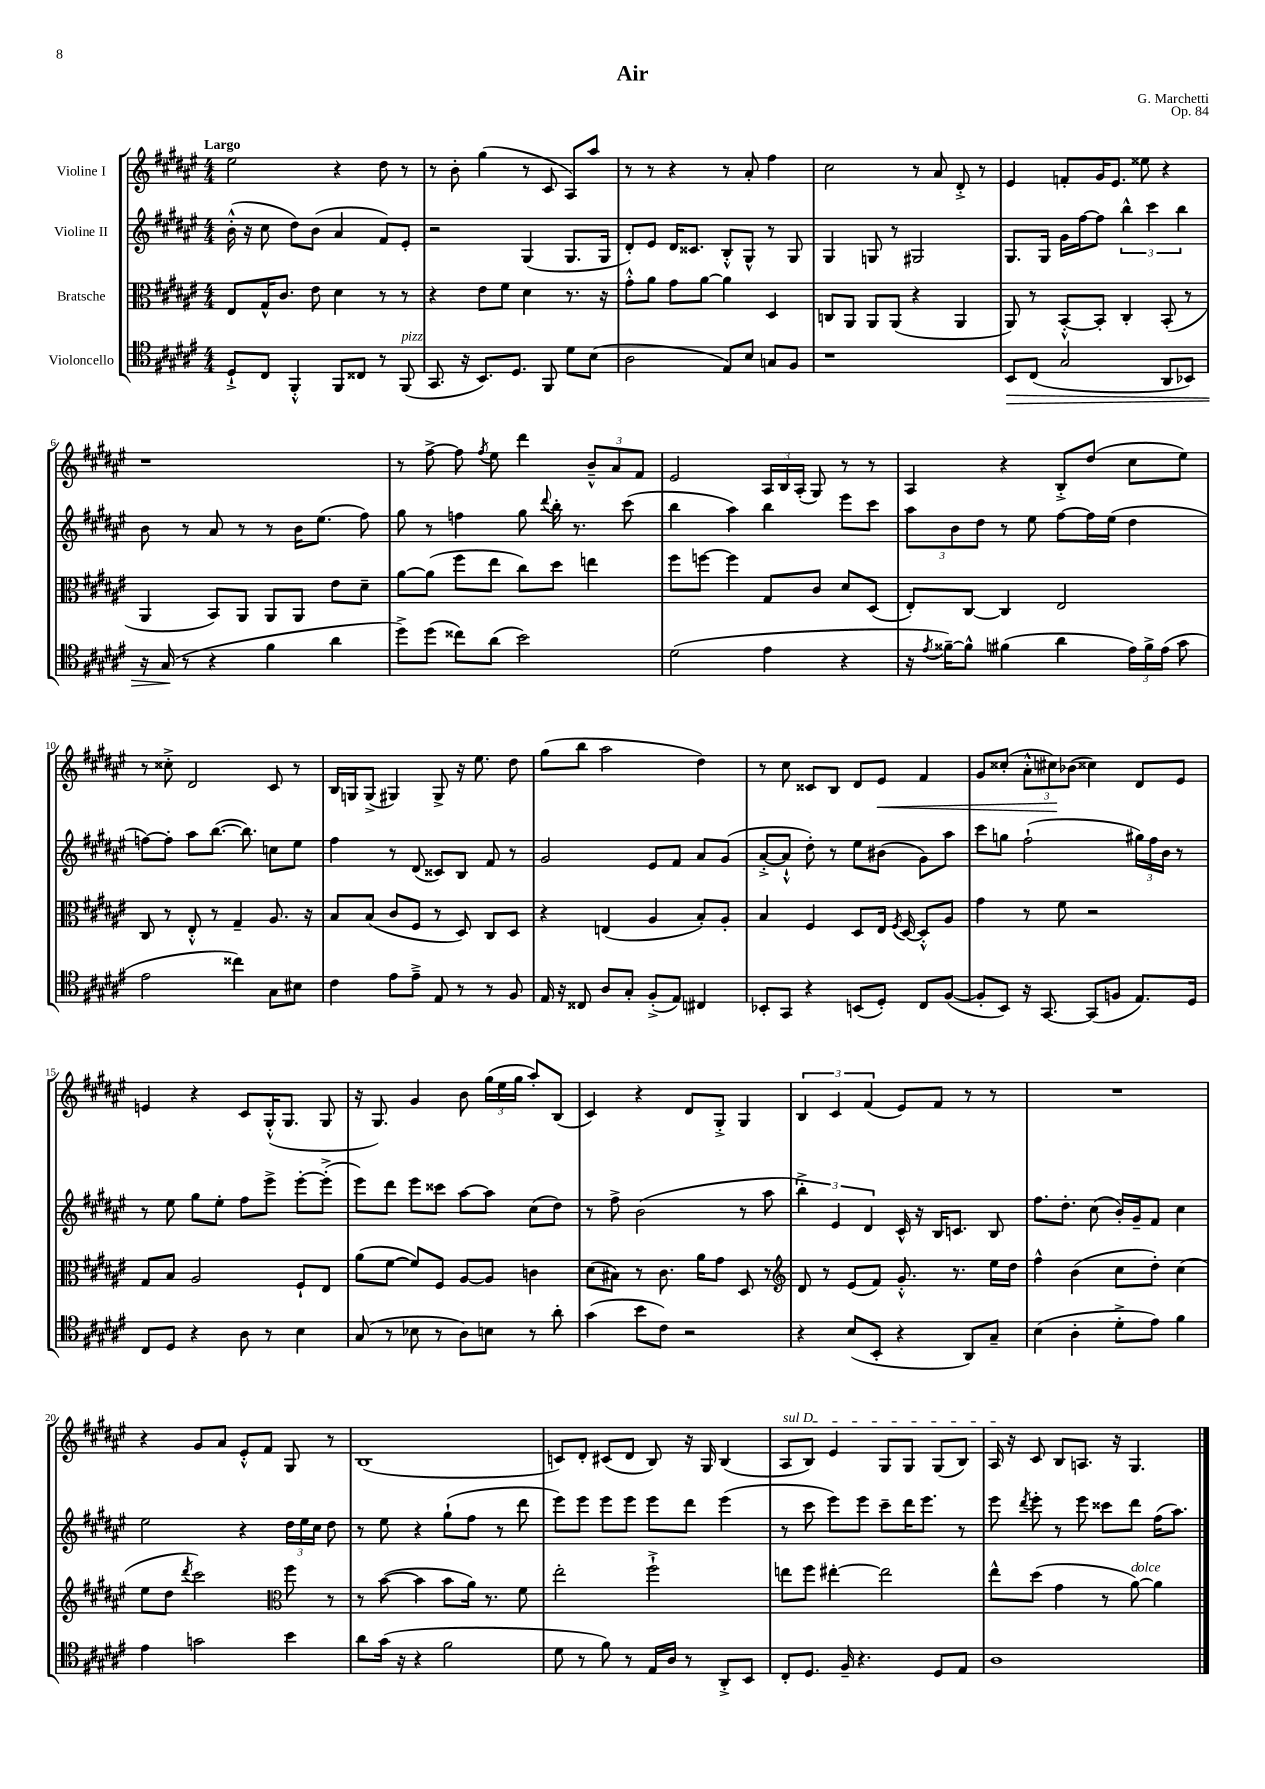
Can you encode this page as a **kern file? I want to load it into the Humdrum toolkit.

**kern	**kern	**kern	**kern
*staff4	*staff3	*staff2	*staff1
*clefC4	*clefC3	*clefG2	*clefG2
*k[f#c#g#d#a#e#]	*k[f#c#g#d#a#e#]	*k[f#c#g#d#a#e#]	*k[f#c#g#d#a#e#]
*M4/4	*M4/4	*M4/4	*M4/4
8D#`^/L	8E#/L	(16b'^^\	2ee#\
.	.	16r	.
8C#/J	16G#^^/K	8cc#\	.
.	8.c#/J	.	.
4FF#'^^/	.	8dd#\L)	.
.	8e#\	(8b\J	.
8FF#/L	4d#\	4a#/	4r
8C##/J	.	.	.
8r	8r	8f#/L)	8dd#\
(8FF#/	8r	8e#'/J	8r
=	=	=	=
8.GG#/	4r	2r	8r
.	.	.	8b'\
16r	.	.	.
8.BB/L)	8e#\L	.	(4gg#\
.	8f#\J	.	.
8.D#/J	.	.	.
.	4d#\	(4G#/	8r
8FF#/	.	.	8c#/
8d#\L	8.r	8.G#/L	8A#/L)
(8B\J	.	.	8aa#/J
.	16r	16G#/Jk	.
=	=	=	=
2A#\	8g#'^^\L	8d#'/L)	8r
.	8a#\J	8e#/J	8r
.	8g#\L	16d#/LK	4r
.	.	8.c##/J	.
.	[8a#\J	.	.
8E#/L)	4a#\]	8B'^^/L	8r
8B/J	.	8G#^^/J	8a#'/
8G/L	4D#/	8r	4ff#\
8F#/J	.	8G#/	.
=	=	=	=
1r	8C/L	4G#/	2cc#\
.	8AA#/J	.	.
.	8AA#/L	8G/	.
.	(8AA#/J	8r	.
.	4r	2G#/	8r
.	.	.	8a#/
.	4AA#/	.	8d#'^/
.	.	.	8r
=	=	=	=
8BB/L	8AA#/)	8.G#/L	4e#/
(8C#/J	8r	.	.
.	.	16G#/Jk	.
2G#/	[8BB'^^/L	16g#\LL	8f'/L
.	.	[16ff#\J	.
.	8BB'/]J	8ff#\]J	16g#/K
.	.	.	8.e#/J
.	4C#'/	6bb^^\	.
.	.	.	8ee##\
.	.	6ccc#\	.
8AA#/L	(8BB'/	.	4r
.	.	6bb\	.
8BB-/J)	8r	.	.
=	=	=	=
16r	4AA#/	8b\	1r
(16G#/	.	.	.
8r	.	8r	.
4r	8BB/L)	8a#/	.
.	8AA#/J	8r	.
4f#\	8AA#/L	8r	.
.	8AA#/J	16b\LK	.
.	.	(8.ee#\J	.
4a#\	8e#\L	.	.
.	8d#~\J	8ff#\)	.
=	=	=	=
8dd#^\L)	[8a#\L	8gg#\	8r
(8dd#\J	(8a#\]J	8r	[8ff#^\
8cc##\L)	8ff#\L	4ff\	8ff#\]
.	.	.	8qff#/
(8a#\J	8ee#\J	.	8ee#\
2b\)	8cc#\L)	8gg#\	4ddd#\
.	.	8qqddd#/	.
.	8dd#\J	16bb'\	.
.	.	8.r	.
.	4ee\	.	12b~^^/L
.	.	.	12a#/
.	.	(8ccc#\	.
.	.	.	12f#/J
=	=	=	=
(2d#\	8ff#\L	4bb\	2e#/
.	[8ff\J	.	.
.	4ff\]	4aa#\)	.
4e#\	8G#/L	4bb\	24A#/LL
.	.	.	24B/
.	.	.	(24A#'/JJ
.	8c#/J	.	8G#/)
4r	8d#/L	8eee#\L	8r
.	(8D#/J	8ccc#\J	8r
=	=	=	=
16r	8E#'/L)	12aa#\L	4A#/
8qe#/	.	.	.
[16f##~\LK)	.	.	.
.	.	12b\	.
8f##^^\]J	[8C#/J	.	.
.	.	12dd#\J	.
(4f#\	4C#/]	8r	4r
.	.	8ee#\	.
4a#\	2E#/	[8ff#\L	8B'^/L
.	.	16ff#\]L	(8dd#/J
.	.	(16ee#\JJ	.
24e#\LL)	.	4dd#\	8cc#\L
24f#^\	.	.	.
(24e#\JJ	.	.	.
8g#\	.	.	8ee#\J)
=	=	=	=
2e#\	8C#/	[8ff\L)	8r
.	8r	8ff'\]J	8cc##'^\
.	8E#'^^/	8aa#\L	2d#/
.	8r	([8.bb\J	.
4cc##\)	4G#~/	.	.
.	.	8.bb\])	.
8G#\L	8.A#/	8cc\L	8c#/
8B#\J	.	8ee#\J	8r
.	16r	.	.
=	=	=	=
4c#\	8B/L	4ff#\	16B/LL
.	.	.	16G/J
.	(8B/J	.	(8G^/J
8e#\L	8c#/L	8r	4G#/)
8e#~^\J	8F#/J	(8d#/	.
8E#/	8r	8c##/L)	8G#^/
8r	8D#/)	8B/J	16r
.	.	.	8.ee#\
8r	8C#/L	8f#/	.
8F#/	8D#/J	8r	8dd#\
=	=	=	=
16E#/	4r	2g#/	(8gg#\L
16r	.	.	.
8C##/	.	.	8bb\J
8A#/L	(4E/	.	2aa#\
8G#'/J	.	.	.
(8F#'^/L	4A#/	8e#/L	.
8E#/J)	.	8f#/J	.
4C#/	8B'/L)	8a#/L	4dd#\)
.	8A#'/J	(8g#/J	.
=	=	=	=
8BB-'/L	4B/	[8a#'^/L	8r
8GG#/J	.	8a#`^^/]J	8cc#\
4r	4F#/	8dd#'\)	8c##/L
.	.	8r	8B/J
(8BB/L	8D#/L	8ee#\L	8d#/L
8D#'/J)	16E#/Jk	(8b#\J	8e#/J
.	8qF#/	.	.
.	[16D#/	.	.
8C#/L	8D#'^^/]L	8g#\L)	4f#/
([8F#/J	8A#/J	8aa#\J	.
=	=	=	=
8F#'/]L	4g#\	8ccc#\L	8g#/L
8BB/J)	.	8gg\J	(8cc##'/J
16r	8r	(2ff#`\	12a#'^^\L
[8.GG#/	.	.	.
.	.	.	12cc#\)
.	8f#\	.	.
.	.	.	(12b-\J
(8GG#/]L	2r	.	4cc##\)
8F/J	.	.	.
8.E#/L)	.	24gg#\LL)	8d#/L
.	.	24ff#\	.
.	.	24b\JJ	.
.	.	8r	8e#/J
16D#/Jk	.	.	.
=	=	=	=
8C#/L	8G#/L	8r	4e/
8D#/J	8B/J	8ee#\	.
4r	2A#/	8gg#\L	4r
.	.	8ee#'\J	.
8A#\	.	8ff#\L	8c#/L
8r	.	8eee#^\J	(16G#'^^/K
.	.	.	8.G#/J
4B\	8F#`/L	[8eee#'\L	.
.	8E#/J	(8eee#'^\]J	8G#/
=	=	=	=
(8G#/	(8a#\L	8eee#\L)	16r
.	.	.	8.G#/)
8r	[8f#\J	8ddd#\J	.
8B-\	8f#/]L)	8eee#\L	4g#/
8r	8F#/J	8ccc##\J	.
8A#\L)	[8A#/L	[8aa#\L	8b\
8B\J	8A#/]J	8aa#\]J	(24gg#\LL
.	.	.	24ee#\
.	.	.	24gg#\JJ
8r	4c\	(8cc#\L	8aa#'/L)
8a#'\	.	8dd#\J)	(8B/J
=	=	=	=
(4g#\	(8d#\L	8r	4c#/)
.	8B#\J)	8ff#^\	.
8b\L	8r	(2b\	4r
8c#\J)	8.c#\	.	.
2r	.	.	8d#/L
.	16a#\LK	.	.
.	8g#\J	.	8G#'^/J
.	8D#/	8r	4G#/
.	8r	8aa#\	.
=	=	=	=
*	*clefG2	*	*
4r	8d#/	6bb'^\)	6B/
.	8r	.	.
.	.	6e#/	6c#/
(8B/L	(8e#/L	.	.
.	.	6d#/	(6f#/
8BB'/J	8f#/J)	.	.
4r	8.g#'^^/	16c#^^/	8e#/L)
.	.	16r	.
.	.	16B/LK	8f#/J
.	8.r	8.c/J	.
8AA#/L)	.	.	8r
8G#~/J	16ee#\LL	8B/	8r
.	16dd#\JJ	.	.
=	=	=	=
(4B\	4ff#^^\	8.ff#\L	1r
.	.	8.dd#'\J	.
4A#'\	(4b\	.	.
.	.	(8cc#\	.
8d#'^\L	8cc#\L	16b'/LL)	.
.	.	16g#~/J	.
8e#\J)	8dd#'\J)	8f#/J	.
4f#\	(4cc#\	4cc#\	.
=	=	=	=
4e#\	8ee#\L	2ee#\	4r
.	8dd#\J	.	.
.	8qddd#/	.	.
2g\	2ccc#\)	.	8g#/L
.	.	.	8a#/J
.	.	4r	8e#'^^/L
.	.	.	8f#/J
*	*clefC3	*	*
4b\	8ff#\	24dd#\LL	8G#/
.	.	24ee#\	.
.	.	24cc#\JJ	.
.	8r	8dd#\	8r
=	=	=	=
8a#\L	8r	8r	(1B
(16g#\Jk	([8b\	8ee#\	.
16r	.	.	.
4r	4b\]	4r	.
2f#\	8b\L	(8gg#`\L	.
.	16a#\Jk)	8ff#\J	.
.	8.r	.	.
.	.	8r	.
.	8f#\	8ddd#\	.
=	=	=	=
8d#\	2ee#'\	8eee#\L)	8c/L)
8r	.	8eee#\J	8d#'/J
8f#\)	.	8eee#\L	(8c#/L
8r	.	8eee#\J	8d#/J
16E#/LL	2ff#`^\	8eee#\L	8B/)
16A#/JJ	.	.	.
8r	.	8ddd#\J	16r
.	.	.	16G#/
8AA#'^/L	.	(4eee#\	(4B/
8BB/J	.	.	.
=	=	=	=
8C#'/L	8ee\L	8r	8A#/L
8.D#/J	8ff#\J	8ccc#\	8B/J)
.	[4ee#'\	8eee#\L)	4e#/
16F#~/	.	.	.
4.r	.	8eee#\J	.
.	2ee#\]	8ccc#~\L	8G#/L
.	.	16ddd#\K	8G#/J
.	.	8.eee#\J	.
8D#/L	.	.	(8G#/L
8E#/J	.	8r	8B/J)
=	=	=	=
1A#	8ee#^^\L	8eee#\	16A#/
.	.	.	16r
.	.	8qddd#/	.
.	(8dd#\J	8eee#'\	8c#/
.	4g#\	8r	8B/L
.	.	8eee#\	8.A/J
.	8r	8ccc##\L	.
.	.	.	16r
.	[8a#\)	8ddd#\J	4.G#/
.	4a#\]	(16ff#\LK	.
.	.	8.aa#\J)	.
==	==	==	==
*-	*-	*-	*-
